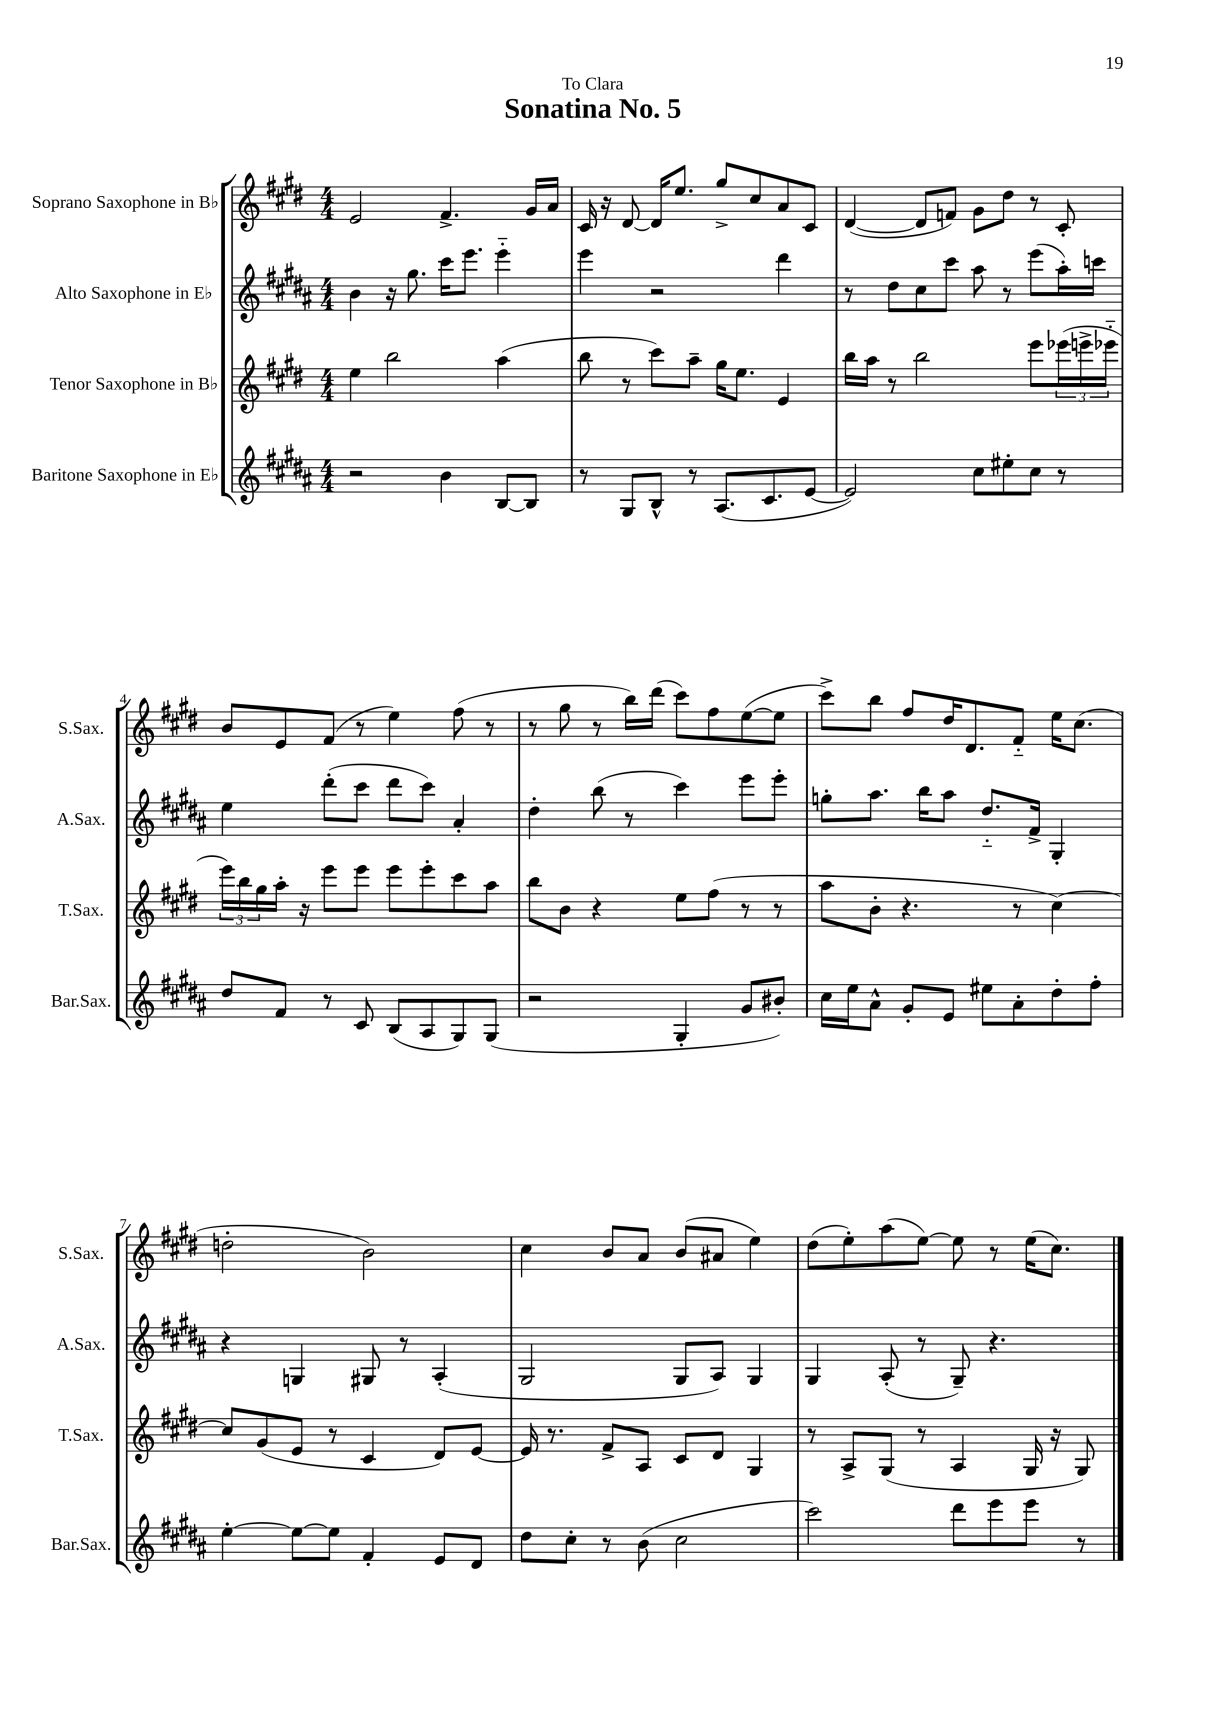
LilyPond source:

\header { title = "Sonatina No. 5" dedication = "To Clara" }
<<
\new StaffGroup <<
\new Staff = "s0" \with { instrumentName = "Soprano Saxophone in Bb" shortInstrumentName = "S.Sax." } {
    \clef treble \key e \major \numericTimeSignature \time 4/4
    e'2 fis'4.-> gis'16 a'16 |
    cis'16 r16 dis'8~ dis'16 e''8. gis''8-> cis''8 a'8 cis'8 |
    dis'4~( dis'8 f'8) gis'8 dis''8 r8 cis'8-. |
    b'8 e'8 fis'8( r8 e''4) fis''8( r8 |
    r8 gis''8 r8 b''16) dis'''16( cis'''8) fis''8 e''8~( e''8 |
    cis'''8->) b''8 fis''8 dis''16 dis'8. fis'8-_ e''16 cis''8.( |
    d''2-. b'2) |
    cis''4 b'8 a'8 b'8( ais'8 e''4) |
    dis''8( e''8-.) a''8( e''8~) e''8 r8 e''16( cis''8.) \bar "|." |
}
\new Staff = "s1" \with { instrumentName = "Alto Saxophone in Eb" shortInstrumentName = "A.Sax." } {
    \clef treble \key b \major \numericTimeSignature \time 4/4
    b'4 r16 gis''8. cis'''16 e'''8. e'''4-_ |
    e'''4 r2 dis'''4 |
    r8 dis''8 cis''8 cis'''8 ais''8 r8 e'''8( ais''16-.) c'''16 |
    e''4 dis'''8-.( cis'''8 dis'''8 cis'''8) ais'4-. |
    dis''4-. b''8( r8 cis'''4) e'''8 e'''8-. |
    g''8-. ais''8. b''16 ais''8 dis''8.-_ fis'16-> gis4-. |
    r4 g4 gis8 r8 ais4-.( |
    gis2 gis8 ais8) gis4 |
    gis4 ais8-.( r8 gis8--) r4. \bar "|." |
}
\new Staff = "s2" \with { instrumentName = "Tenor Saxophone in Bb" shortInstrumentName = "T.Sax." } {
    \clef treble \key e \major \numericTimeSignature \time 4/4
    e''4 b''2 a''4( |
    b''8 r8 cis'''8) a''8-- gis''16 e''8. e'4 |
    b''16 a''16 r8 b''2 e'''8 \tuplet 3/2 { ees'''16( e'''16-> ees'''16-_ } |
    \tuplet 3/2 { e'''16) b''16 gis''16 } a''16-. r16 e'''8 e'''8 e'''8 e'''8-. cis'''8 a''8 |
    b''8 b'8 r4 e''8 fis''8( r8 r8 |
    a''8 b'8-. r4. r8 cis''4~) |
    cis''8 gis'8( e'8 r8 cis'4 dis'8) e'8~ |
    e'16 r8. fis'8-> a8 cis'8 dis'8 gis4 |
    r8 a8-> gis8( r8 a4 gis16 r16 gis8) \bar "|." |
}
\new Staff = "s3" \with { instrumentName = "Baritone Saxophone in Eb" shortInstrumentName = "Bar.Sax." } {
    \clef treble \key b \major \numericTimeSignature \time 4/4
    r2 b'4 b8~ b8 |
    r8 gis8 b8-^ r8 ais8.( cis'8. e'8~ |
    e'2) cis''8 eis''8-. cis''8 r8 |
    dis''8 fis'8 r8 cis'8 b8( ais8 gis8) gis8( |
    r2 gis4-. gis'8 bis'8-.) |
    cis''16 e''16 ais'8-^ gis'8-. e'8 eis''8 ais'8-. dis''8-. fis''8-. |
    e''4~-. e''8~ e''8 fis'4-. e'8 dis'8 |
    dis''8 cis''8-. r8 b'8( cis''2 |
    cis'''2) dis'''8 e'''8 e'''8 r8 \bar "|." |
}
>>
>>
